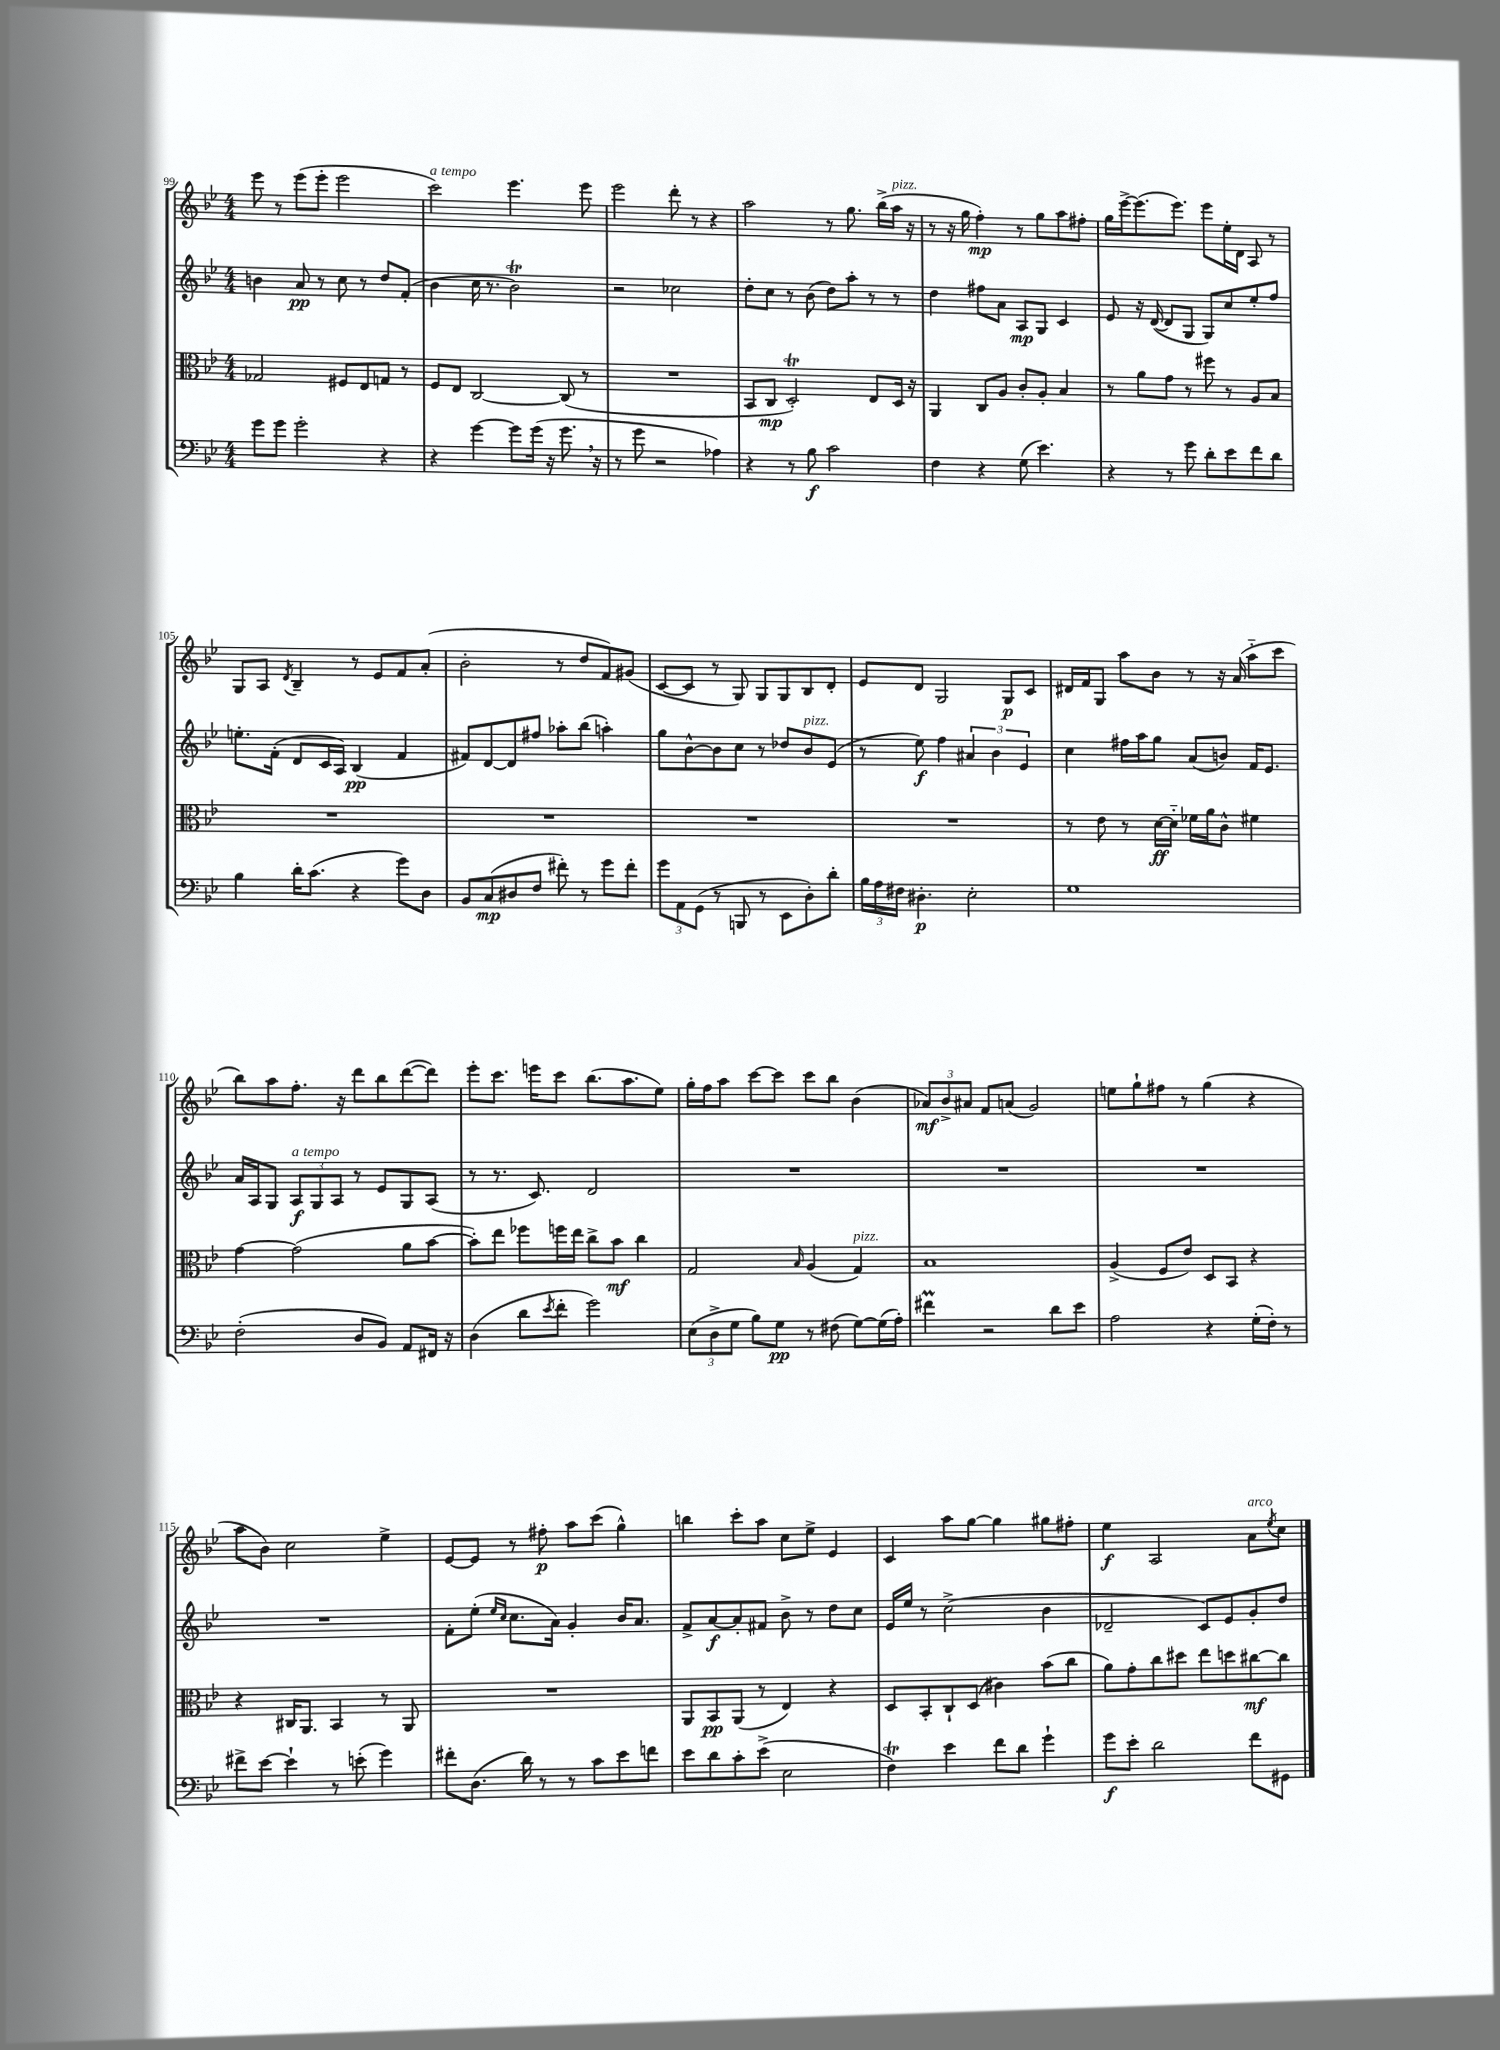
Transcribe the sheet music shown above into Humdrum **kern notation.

**kern	**kern	**kern	**kern
*staff4	*staff3	*staff2	*staff1
*clefF4	*clefC3	*clefG2	*clefG2
*k[b-e-]	*k[b-e-]	*k[b-e-]	*k[b-e-]
*M4/4	*M4/4	*M4/4	*M4/4
8g	2G-	4b	8eee-
8g	.	.	8r
2g'	.	8a	(8eee-
.	.	8r	8eee-'
.	8F#	8cc	2eee-
.	8E-	8r	.
4r	8G	8dd	.
.	8r	(8f'	.
=	=	=	=
4r	8F	4b-	2ccc)
.	8E-	.	.
[4g	[2C	16cc	.
.	.	8.r	.
8g]	.	2b-)	4.eee-
(16g	.	.	.
16r	.	.	.
8.g	(8C]	.	.
.	8r	.	8eee-
16r	.	.	.
=	=	=	=
8r	1r	2r	2eee-
8g	.	.	.
2r	.	.	.
.	.	2cc-	8ddd'
.	.	.	8r
4A-)	.	.	4r
=	=	=	=
4r	8BB-	8dd'	2aa
.	8C	8cc	.
8r	2D')	8r	.
8B-	.	(8b-	.
2c	.	8dd)	8r
.	.	8aa'	8.gg
.	8E-	8r	.
.	.	.	(16bb-^
.	16D	8r	16aa
.	16r	.	16r
=	=	=	=
4F	4AA	4dd	8r
.	.	.	16r
.	.	.	16gg
4r	8C	8ff#	4ff')
.	8A	8a	.
(8G	8c'	8A	8r
4.e-)	8A'	8G	8gg
.	4B-	4c	8aa
.	.	.	8ff#'
=	=	=	=
4r	8r	8e-	16gg
.	.	.	[16eee-^
.	8a	16r	(8.eee-]
.	.	([16d	.
8r	8g	8d]	.
.	.	.	8.eee-)
8g	8r	8G	.
8d'	8ff#	8G)	8eee-
8e-	8r	8cc	16ee-'
.	.	.	16d
8f	8A	8ee-'	8A
8d	8B-	8ff	8r
=	=	=	=
4B-	1r	8.ee'	8G
.	.	.	8A
.	.	(16f'	.
.	.	.	8qd
16d'	.	8d	4B-~
(8.c	.	.	.
.	.	16c	.
.	.	16A)	.
4r	.	(4B-	8r
.	.	.	8e-
8g)	.	4f	8f
8D	.	.	(8a'
=	=	=	=
8BB-	1r	8f#)	2b-'
(8C	.	[8d	.
8D#	.	8d]	.
8F	.	8ff#	.
8f#')	.	8aa-'	8r
8r	.	(8bb-	8dd
8g	.	4aa')	8f)
8f#'	.	.	(8g#
=	=	=	=
12g	1r	8gg	[8c
12AA	.	.	.
.	.	[8b-^^	8c]
(12GG	.	.	.
8r	.	8b-]	8r
8BBB	.	8cc	8G)
8r	.	8r	8G
8EE-	.	8dd-	8G
8D')	.	8b-	8B-
8d'	.	(8e-	8d'
=	=	=	=
24B-	1r	8r	8e-
24A	.	.	.
24F#	.	.	.
4.D#'	.	8ee-)	8d
.	.	4ff	2G
2E-'	.	6a#	.
.	.	6b-	.
.	.	.	8G
.	.	6e-	.
.	.	.	8c
=	=	=	=
1G	8r	4cc	16d#
.	.	.	16f
.	8e-	.	8G
.	8r	16ff#	8aa
.	.	16aa	.
.	[16d	8gg	8b-
.	16d'~]	.	.
.	16f-	(8a	8r
.	16a	.	.
.	8c^^	8b)	16r
.	.	.	(16a
.	4f#	16f	8aa'~
.	.	8.e-	.
.	.	.	8ccc
=	=	=	=
(2F'	[4g	16a	8bb-)
.	.	16A	.
.	.	8G	8aa
.	(2g]	12A	8.ff'
.	.	12G	.
.	.	12A	.
.	.	.	16r
8D	.	8r	8ddd
8BB-)	.	8e-	8bb-
8AA	8a	8G	([8ddd
16FF#	[8b-	(8A	8ddd])
16r	.	.	.
=	=	=	=
(4D	8b-'])	8r	8eee-'
.	8ee-	8.r	8.ccc
8d	8ff-	.	.
.	.	8.c)	16eee
8qe-	.	.	.
8f'	16ff	.	8ccc
.	16ee-	.	.
2g)	8cc^	2d	(8.bb-
.	8b-	.	.
.	.	.	8.aa
.	4cc	.	.
.	.	.	8ee-)
=	=	=	=
(12E-	2G	1r	16gg'
.	.	.	16ff
12D^	.	.	.
.	.	.	8aa
12G	.	.	.
8B-)	.	.	[8ccc
8G	.	.	8ccc]
.	16qqB-	.	.
8r	(4A	.	8ccc
(8F#	.	.	8bb-
[8G)	4G)	.	(4b-
(16G]	.	.	.
16A')	.	.	.
=	=	=	=
4f#	1B-	1r	12a-)
.	.	.	12b-^
.	.	.	12a#
2r	.	.	8f
.	.	.	(8a
.	.	.	2g)
8d	.	.	.
8e-	.	.	.
=	=	=	=
2A	(4A^	1r	8ee
.	.	.	8gg`
.	8F	.	8ff#
.	8e-)	.	8r
4r	8D	.	(4gg
.	8BB-	.	.
(16G'	4r	.	4r
16F')	.	.	.
8r	.	.	.
=	=	=	=
8f#^	4r	1r	8aa
[8e-	.	.	8b-)
4e-`]	16C#	.	2cc
.	8.AA	.	.
8r	4BB-	.	.
(8e'	.	.	.
4g)	8r	.	4ee-^
.	8AA	.	.
=	=	=	=
8f#'	1r	8f'	[8e-
(8.D	.	(8ee-'	8e-]
.	.	16qqee-	.
.	.	16qqcc	.
.	.	8.cc	8r
16d)	.	.	.
8r	.	.	8ff#'
.	.	16a)	.
8r	.	4g'	8aa
8c	.	.	(8ccc
8e-	.	16b-	4gg^^)
.	.	8.a	.
8f	.	.	.
=	=	=	=
8e-	8AA	8f^	4bb
8d	8BB-	[8a	.
8c'	(8AA	8a']	8ccc'
(8e-^	8r	8f#	8aa
2E-	4E-)	8b-^	8cc
.	.	8r	8ee-^
.	4r	8dd	4e-
.	.	8cc	.
=	=	=	=
4F)	8D	16e-	4c
.	.	16ee-	.
.	8BB-'	8r	.
4e-	8C`	(2cc^	8aa
.	(8D	.	[8gg
8f	4c#)	.	4gg]
8d	.	.	.
4g`	(8b-	4b-	8gg#
.	8cc	.	8ff#'
=	=	=	=
8g	8a)	2d-~	4ee-
8e-'	8g'	.	.
2d	8cc	.	2A
.	8dd#	.	.
.	8ee-	8c)	.
.	8dd	8e-	.
8f	[8cc#	8g'	8a
.	.	.	8qee-
8GG#	8cc#]	8dd	8cc
==	==	==	==
*-	*-	*-	*-
